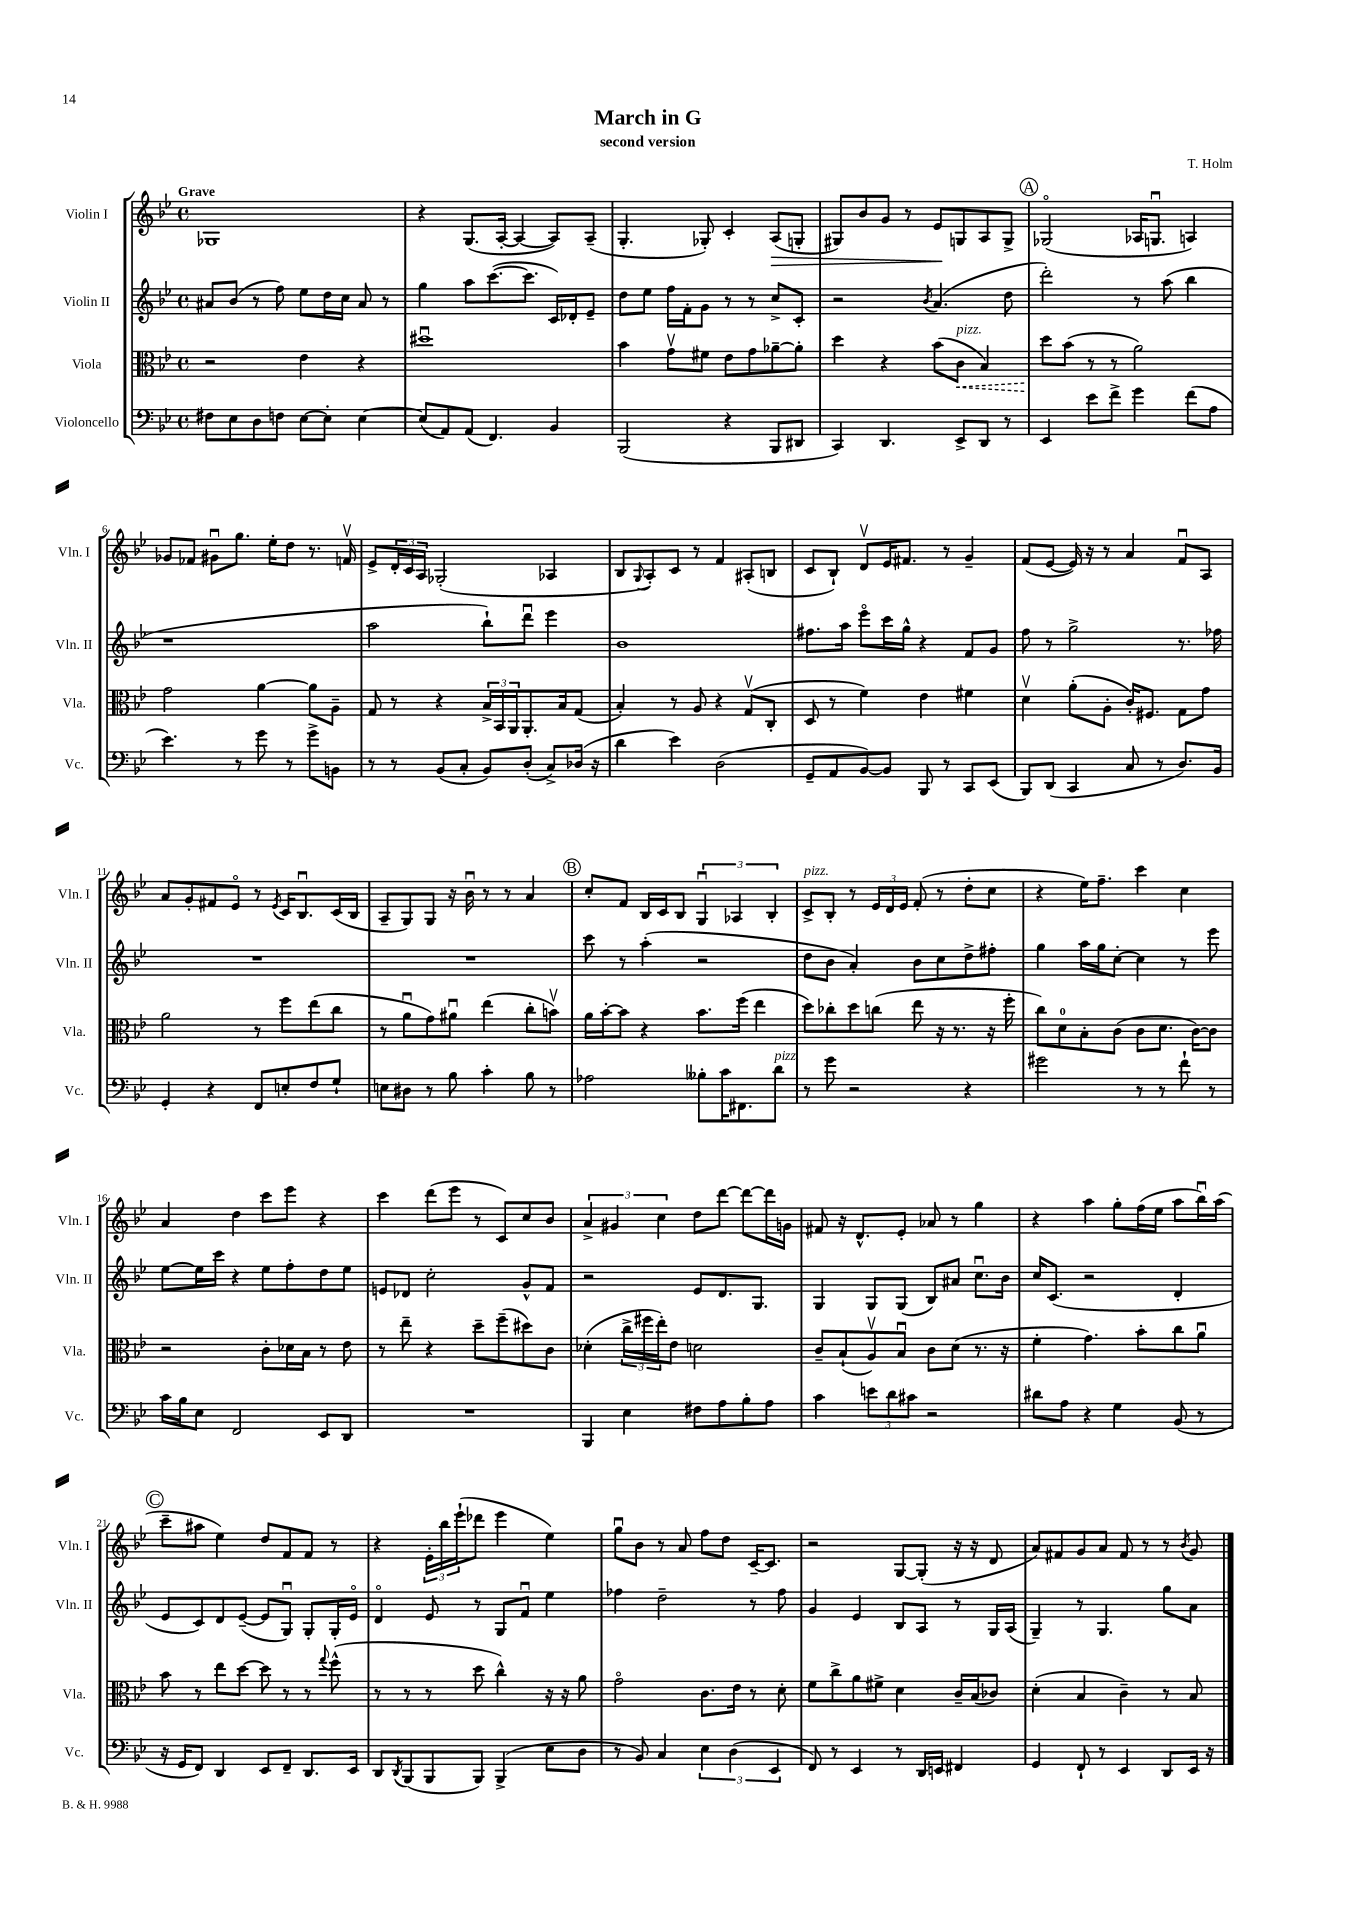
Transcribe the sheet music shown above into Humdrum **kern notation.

**kern	**kern	**kern	**kern
*staff4	*staff3	*staff2	*staff1
*clefF4	*clefC3	*clefG2	*clefG2
*k[b-e-]	*k[b-e-]	*k[b-e-]	*k[b-e-]
*M4/4	*M4/4	*M4/4	*M4/4
*met(c)	*met(c)	*met(c)	*met(c)
8F#	2r	8a#	1G-
8E-	.	(8b-	.
8D	.	8r	.
8F	.	8ff)	.
[8E-	4e-	8ee-	.
8E-']	.	16dd	.
.	.	16cc	.
[4E-	4r	8a#	.
.	.	8r	.
=	=	=	=
(8E-]	1dd#u	4gg	4r
8AA)	.	.	.
(8AA	.	8aa	(8.G
4.FF)	.	([8.ccc	.
.	.	.	[16A'
.	.	.	4A_
.	.	8.ccc]	.
4BB-	.	16c)	8A])
.	.	16d-'	.
.	.	8e-~	(8A~
=	=	=	=
(2BBB-	4b-	8dd	4.G'
.	.	8ee-	.
.	8gv	16ff	.
.	.	16f'	.
.	8f#	8g	8G-')
4r	8e-	8r	4c'
.	8g	8r	.
8BBB-	[8a-~	8cc^	(8A
8DD#	8a-']	8c'	8G'
=	=	=	=
4CC)	4dd	2r	8G#)
.	.	.	8b-
4.DD	4r	.	8g
.	.	.	8r
.	.	8qb-	.
.	(8b-	(4.a	8e-
8EE-^	8c	.	8G
8DD	4B-)	.	8A
8r	.	8dd	8G^
=	=	=	=
4EE-	8dd	2ddd')	(2G-o
.	(8b-	.	.
8e-	8r	.	.
8f^	8r	.	.
4g	2a)	8r	16A-
.	.	.	8.Gu
.	.	(8aa	.
(8f	.	4bb-	4A)
8A	.	.	.
=	=	=	=
4.e-)	2g	1r	8g-
.	.	.	8f-
.	.	.	8g#u
8r	.	.	8.gg
8g	[4a	.	.
.	.	.	16ee-'
8r	.	.	8dd
8g^	8a]	.	8.r
8BB	8A~	.	.
.	.	.	16fv
=	=	=	=
8r	8G	2aa	8e-^
8r	8r	.	24d'
.	.	.	24c
.	.	.	24A
(8BB-	4r	.	(2G-'
8C'	.	.	.
8BB-)	24B-^	8bb-`)	.
.	24BB-	.	.
.	24AA	.	.
(8D'	8.AA'	8dddu	.
8C^)	.	4eee-	4A-
.	16B-	.	.
(16D-	(8G	.	.
16r	.	.	.
=	=	=	=
4d	4B-')	1b-	8B-
.	.	.	8qqG
.	.	.	8A')
4e-)	8r	.	8c
.	8A	.	8r
(2D	4r	.	4f
.	(8Gv	.	(8A#'
.	8C'	.	8B
=	=	=	=
8GG~	8D	8.ff#	8c
8AA	8r	.	8B-`)
.	.	16aa	.
[8BB-)	4f)	8eee-o	8dv
8BB-]	.	16ccc	16e-
.	.	16gg^^	8.f#
8BBB-	4e-	4r	.
8r	.	.	8r
8CC	4f#	8f	4g~
(8EE-	.	8g	.
=	=	=	=
8BBB-)	4dv	8ff	(8f
(8DD	.	8r	[8e-
4CC	(8a'	2gg^	16e-])
.	.	.	16r
.	8A'	.	8r
8C	16c')	.	4a
.	8.F#	.	.
8r	.	.	.
8.D)	8G	8.r	8fu
.	8g	.	8A
16BB-	.	16ff-	.
=	=	=	=
4GG'	2a	1r	8a
.	.	.	8g'
4r	.	.	8f#
.	.	.	8e-o
8FF	8r	.	8r
.	.	.	8qe-
8E'	8ff	.	16c
.	.	.	8.B-u
8F	(8ee-	.	.
8G`	8cc	.	(16c
.	.	.	16B-
=	=	=	=
8E	8r	1r	8A~
8D#	8au	.	8G)
8r	8g)	.	8G
8B-	8a#u	.	16r
.	.	.	16b-u
4c'	(4ee-	.	8r
.	.	.	8r
8B-	8cc'	.	4a
8r	8bv)	.	.
=	=	=	=
2A-	16a	8ccc	8cc'
.	[16b-'	.	.
.	8b-]	8r	8f
.	4r	(4aa'	16B-
.	.	.	16c
.	.	.	8B-
8B--'	8.b-	2r	6Gu
16c	.	.	.
.	.	.	6A-
8.FF#	(16ff	.	.
.	4ee-	.	.
.	.	.	6B-'
8d	.	.	.
=	=	=	=
8r	8dd)	8dd	8c^
8g	8cc-'	8b-	8B-'
2r	8dd	4a')	8r
.	(8cc	.	24e-
.	.	.	24d
.	.	.	24e-
.	8ee-	8b-	(8f'
.	16r	8cc	8r
.	8.r	.	.
4r	.	8dd^	8dd'
.	16r	8ff#'	8cc
.	16ff'	.	.
=	=	=	=
2g#	8cc)	4gg	4r
.	8d	.	.
.	8B-'	16aa	16ee-)
.	.	16gg	8.ff~
.	(8c	[8cc'	.
8r	8c	4cc]	4ccc
8r	8.d	.	.
8f`	.	8r	4cc
.	[16c)	.	.
8r	8c]	8eee-	.
=	=	=	=
16c	2r	[8ee-	4a
16B-	.	.	.
8E-	.	16ee-]	.
.	.	16ccc	.
2FF	.	4r	4dd
.	8c'	8ee-	8ccc
.	16d-	8ff'	8eee-
.	16B-	.	.
8EE-	8r	8dd	4r
8DD	8e-	8ee-	.
=	=	=	=
1r	8r	8e	4ccc
.	8ee-~	8d-	.
.	4r	2cc'	(8ddd
.	.	.	8eee-
.	8dd~	.	8r
.	(8ff~	.	8c)
.	8dd#)	8g^^	8cc
.	8c	8f	8b-
=	=	=	=
4BBB-	(4d-'	2r	6a^
.	.	.	6g#
4E-	24cc^	.	.
.	24ff#	.	.
.	24ee-')	.	6cc
.	8e-	.	.
8F#	2d	8e-	8dd
8A	.	8.d	[8ddd
8B-'	.	.	8ddd_
.	.	8.G	.
8A	.	.	16ddd]
.	.	.	16g
=	=	=	=
4c	8c~	4G	8f#
.	(8B-`	.	16r
.	.	.	8.d^^
12e	8Av)	8G	.
12d	.	.	.
.	8B-u	(8G	8e-'
12c#	.	.	.
2r	8c	8B-)	8a-
.	(8d	8a#	8r
.	8.r	8.ccu	4gg
.	16r	16b-	.
=	=	=	=
8d#	4f'	16cc	4r
.	.	(8.c	.
8A	.	.	.
4r	4.g)	2r	4aa
4G	.	.	8gg'
.	8b-'	.	(16ff
.	.	.	16ee-
(8BB-	8cc	4d'	8aa
8r	8au	.	16bb-u)
.	.	.	(16aa
=	=	=	=
16r	8b-	8e-	8ccc~
16GG	.	.	.
8FF)	8r	8c)	8aa#
4DD	8ee-	8d	4ee-)
.	[8dd	([8e-~	.
8EE-	8dd]	8e-]	8dd
8FF~	8r	8Gu)	8f
8.DD	8r	8G'	8f
.	8qqgg	.	.
.	(8ff^^	16G'	8r
16EE-	.	16e-o	.
=	=	=	=
8DD	8r	4do	4r
8qDD	.	.	.
(8BBB-	8r	.	.
8BBB-	8r	8e-	24e-'
.	.	.	24bb-
.	.	.	(24eee-`
8BBB-)	8dd	8r	8ddd-
(4BBB-^	4cc^^)	8G	4eee-
.	.	8fu	.
8E-	16r	4ee-	4ee-)
.	16r	.	.
8D	8a	.	.
=	=	=	=
8r	2go	4ff-	8ggu
8BB-)	.	.	8b-
4C	.	2dd~	8r
.	.	.	8a
6E-	8.c	.	8ff
.	.	.	8dd
(6D	.	.	.
.	16e-	.	.
.	8r	8r	[16c~
.	.	.	8.c]
6EE-	.	.	.
.	8d'	8ff-	.
=	=	=	=
8FF)	8f	4g	2r
8r	8cc^	.	.
4EE-	8a	4e-	.
.	8f#^	.	.
8r	4d	8B-	[8G
16DD	.	8A	(8G']
16EE	.	.	.
4FF#	16c~	8r	16r
.	(16B-	.	16r
.	8c-)	16G	8d
.	.	(16A	.
=	=	=	=
4GG	(4d'	4G~)	8a)
.	.	.	8f#
8FF`	4B-	8r	8g
8r	.	4.G	8a
4EE-	4c~)	.	8f#
.	.	.	8r
8DD	8r	8gg	8r
.	.	.	8qb-
16EE-	8B-	8a	8g
16r	.	.	.
==	==	==	==
*-	*-	*-	*-
